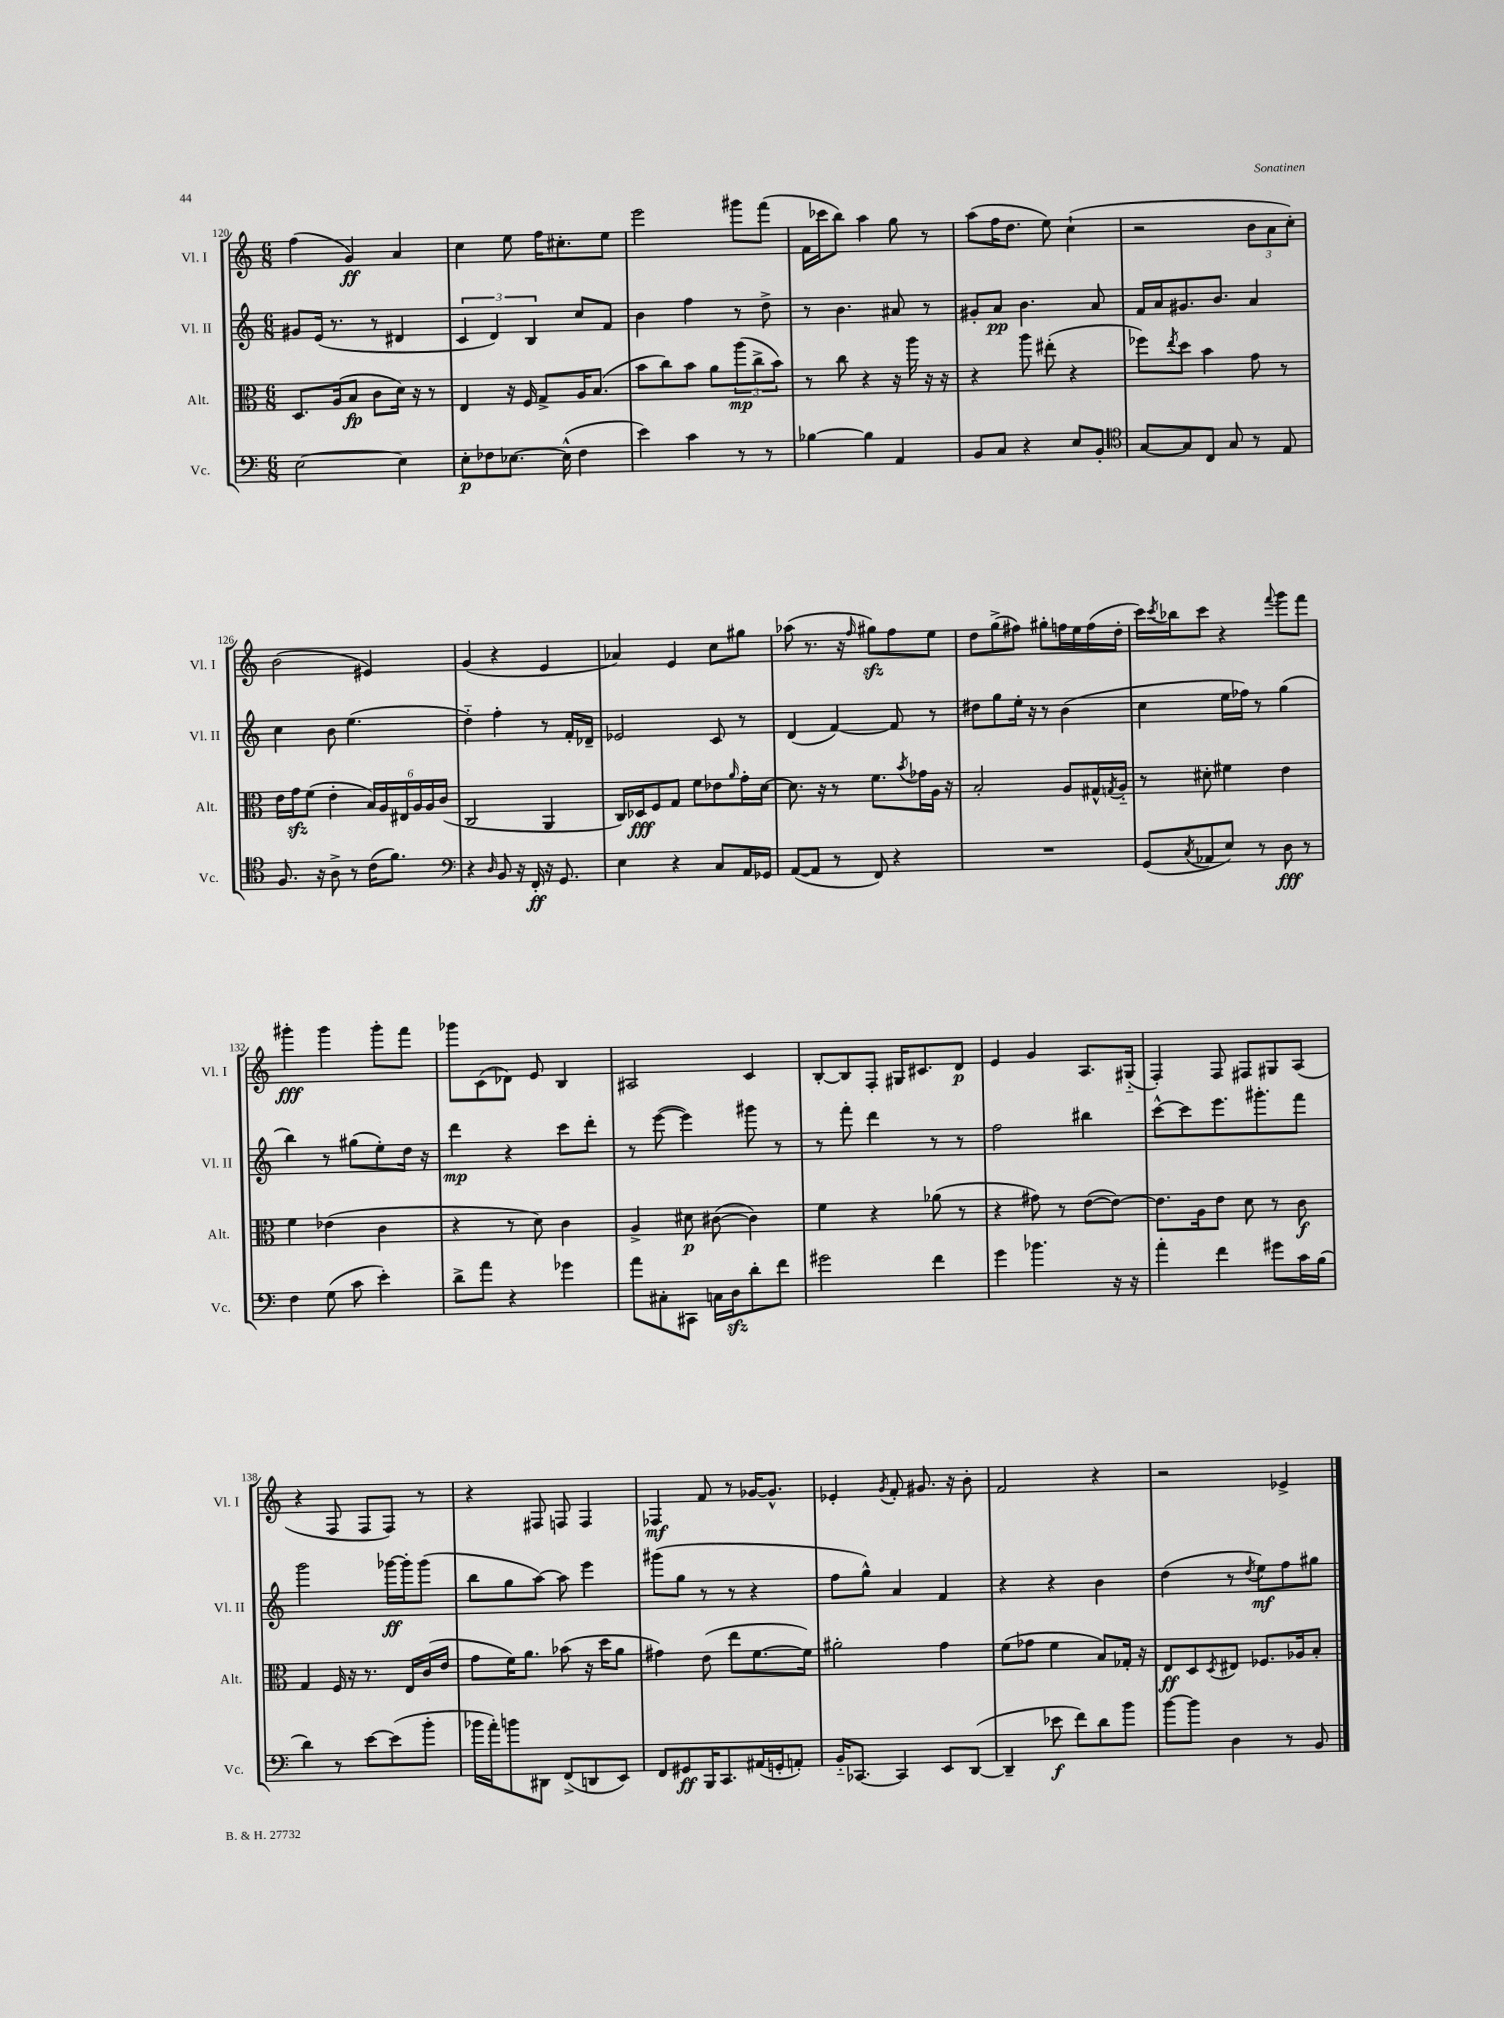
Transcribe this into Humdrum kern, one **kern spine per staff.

**kern	**dynam	**kern	**dynam	**kern	**dynam	**kern	**dynam
*part4	*part4	*part3	*part3	*part2	*part2	*part1	*part1
*staff4	*staff4	*staff3	*staff3	*staff2	*staff2	*staff1	*staff1
*I"Vc.	*	*I"Alt.	*	*I"Vl. II	*	*I"Vl. I	*
*I'Vc.	*	*I'Alt.	*	*I'Vl. II	*	*I'Vl. I	*
*clefF4	*	*clefC3	*	*clefG2	*	*clefG2	*
*k[]	*	*k[]	*	*k[]	*	*k[]	*
*M6/8	*	*M6/8	*	*M6/8	*	*M6/8	*
=120	=120	=120	=120	=120	=120	=120	=120
[2E\	.	8.D/L	.	8g#X/L	.	(4ff\	.
.	.	.	.	(16e/Jk	.	.	.
.	.	(16A/k	.	8.r	.	.	.
.	.	8B/J	fp	.	.	4g/)	ff
.	.	8c\L	.	8r	.	.	.
4E\]	.	16d\Jk)	.	4d#X/	.	4a/	.
.	.	16r	.	.	.	.	.
.	.	8r	.	.	.	.	.
=121	=121	=121	=121	=121	=121	=121	=121
8E'\L	p	4E/	.	6c/	.	4cc\	.
8F-X\	.	.	.	.	.	.	.
.	.	.	.	6d/)	.	.	.
[8.E-X\J	.	16r	.	.	.	8ee\	.
.	.	16F/	.	.	.	.	.
.	.	.	.	6B/	.	.	.
.	.	8G^/L	.	.	.	16ff\KL	.
(16E-^^\]	.	.	.	.	.	8.cc#X'\	.
4F-\	.	16A/K	.	8cc/L	.	.	.
.	.	(8.B/J	.	.	.	.	.
.	.	.	.	8f/J	.	8ee\J	.
=122	=122	=122	=122	=122	=122	=122	=122
4e\)	.	8b\L	.	4b\	.	2eee\	.
.	.	8cc\)	.	.	.	.	.
4c\	.	8b\J	.	4ff\	.	.	.
.	.	8a\L	.	.	.	.	.
8r	.	(12aa\	mp	8r	.	8ggg#X\L	.
.	.	12cc^\	.	.	.	.	.
8r	.	.	.	8dd^\	.	(8fff\J	.
.	.	12b\J)	.	.	.	.	.
=123	=123	=123	=123	=123	=123	=123	=123
[4B-X\	.	8r	.	8r	.	16f\LL	.
.	.	.	.	.	.	16ccc-X\J	.
.	.	8cc\	.	4.b\	.	8bb\J)	.
4B-\]	.	4r	.	.	.	4aa\	.
4AA/	.	16r	.	8a#X/	.	8gg\	.
.	.	16aa\	.	.	.	.	.
.	.	16r	.	8r	.	8r	.
.	.	16r	.	.	.	.	.
=124	=124	=124	=124	=124	=124	=124	=124
8BB/L	.	4r	.	8g#X'/L	.	(8aa\L	.
8C/J	.	.	.	8a/J	pp	16ff\K	.
.	.	.	.	.	.	8.dd\J	.
4r	.	8aa\	.	4.b\	.	.	.
.	.	(8ee#X'\	.	.	.	8ee\)	.
8E/L	.	4r	.	.	.	(4cc`\	.
8BB'/J	.	.	.	8a/	.	.	.
=125	=125	=125	=125	=125	=125	=125	=125
*clefC4	*	*	*	*	*	*	*
[8G/L	.	8ff-X\L)	.	16f/LL	.	2r	.
.	.	.	.	16a/J	.	.	.
.	.	8qee/	.	.	.	.	.
8G/]	.	8dd\J	.	8.g#X/	.	.	.
8C/J	.	4b\	.	.	.	.	.
.	.	.	.	8.b/J	.	.	.
8G/	.	.	.	.	.	.	.
8r	.	8g\	.	4a/	.	12b\L	.
.	.	.	.	.	.	12a\	.
8E/	.	8r	.	.	.	.	.
.	.	.	.	.	.	12cc'\J)	.
!!LO:LB:g=z
=126	=126	=126	=126	=126	=126	=126	=126
8.F/	.	16e\LL	.	4cc\	.	(2b\	.
.	.	16gzz\J	.	.	.	.	.
.	.	(8f\J	.	.	.	.	.
16r	.	.	.	.	.	.	.
8A^\	.	4e'\	.	8b\	.	.	.
8r	.	.	.	(4.ee\	.	.	.
(16c\KL	.	24B/LL)	.	.	.	4e#X/)	.
.	.	24A/	.	.	.	.	.
8.f\J)	.	.	.	.	.	.	.
.	.	24E#X/	.	.	.	.	.
.	.	24A/	.	.	.	.	.
.	.	24A/	.	.	.	.	.
.	.	(24c/JJ	.	.	.	.	.
=127	=127	=127	=127	=127	=127	=127	=127
*clefF4	*	*	*	*	*	*	*
4r	.	2C/	.	4dd\)	.	(4g/	.
16qqD/	.	.	.	.	.	.	.
8BB/	.	.	.	4ff'\	.	4r	.
16r	.	.	.	.	.	.	.
16FF'/	ff	.	.	.	.	.	.
16r	.	4AA/	.	8r	.	4e/	.
8.GG/	.	.	.	.	.	.	.
.	.	.	.	16f'/LL	.	.	.
.	.	.	.	16d-X~/JJ	.	.	.
=128	=128	=128	=128	=128	=128	=128	=128
4E\	.	16C/LL)	.	2e-X/	.	4a-X/)	.
.	.	16D-X/J	fff	.	.	.	.
.	.	8F/	.	.	.	.	.
4r	.	8G/J	.	.	.	4e/	.
.	.	8f\L	.	.	.	.	.
8C/L	.	8e-X\	.	8c/	.	8cc\L	.
.	.	16qqa/	.	.	.	.	.
16AA/L	.	16g'\L	.	8r	.	8gg#X\J	.
16GG-X/JJ	.	[16d\JJ	.	.	.	.	.
=129	=129	=129	=129	=129	=129	=129	=129
([8AA/L	.	8.d\]	.	(4d/	.	(8aa-X\	.
8AA/J]	.	.	.	.	.	8.r	.
.	.	16r	.	.	.	.	.
8r	.	8r	.	[4f/)	.	.	.
.	.	.	.	.	.	16r	.
.	.	.	.	.	.	16qqff/	.
8FF/)	.	8.f\L	.	.	.	8gg#Xzz\L)	.
4r	.	.	.	8f/]	.	8ff\	.
.	.	8qb/	.	.	.	.	.
.	.	16g-X\L	.	.	.	.	.
.	.	16A\JJ	.	8r	.	8ee\J	.
.	.	16r	.	.	.	.	.
=130	=130	=130	=130	=130	=130	=130	=130
2.r	.	2B'/	.	8dd#X\L	.	8dd\L	.
.	.	.	.	8gg\	.	(8gg^\	.
.	.	.	.	16ee'\Jk	.	8ff#X\J)	.
.	.	.	.	16r	.	.	.
.	.	.	.	8r	.	8gg#X'\L	.
.	.	8A/L	.	(4b\	.	16ffn\L	.
.	.	.	.	.	.	16ee\	.
.	.	16G#X^^/L	.	.	.	(16ff\	.
.	.	8qGn/	.	.	.	.	.
.	.	16A/JJ	.	.	.	16dd'\JJ	.
=131	=131	=131	=131	=131	=131	=131	=131
(8GG/L	.	8r	.	4cc\	.	16ccc\LL)	.
.	.	.	.	.	.	8qccc/	.
.	.	.	.	.	.	16bb-X\J	.
8qC/	.	.	.	.	.	.	.
8AA-X/	.	8d#X'\	.	.	.	8ccc\J	.
8E/J)	.	4f#X\	.	16ee\LL	.	4r	.
.	.	.	.	16ff-X\JJ)	.	.	.
8r	.	.	.	8r	.	.	.
.	.	.	.	.	.	8qqfff/	.
8D\	fff	4e\	.	(4gg\	.	8ggg\L	.
8r	.	.	.	.	.	8fff\J	.
!!LO:LB:g=z
=132	=132	=132	=132	=132	=132	=132	=132
4F\	.	4f\	.	4bb\)	.	4ggg#X'\	fff
(8G\	.	(4e-X\	.	8r	.	4ggg#\	.
8c\	.	.	.	(8gg#X\L	.	.	.
4e'\)	.	4c\	.	8ee'\)	.	8ggg#'\L	.
.	.	.	.	16dd\Jk	.	8fff\J	.
.	.	.	.	16r	.	.	.
=133	=133	=133	=133	=133	=133	=133	=133
8d^\L	.	4r	.	4ddd\	mp	8ggg-X\L	.
8a\J	.	.	.	.	.	(8c\	.
4r	.	8r	.	4r	.	8d-X\J)	.
.	.	8d\)	.	.	.	8e/	.
4g-X\	.	4c\	.	8ccc\L	.	4B/	.
.	.	.	.	8ddd'\J	.	.	.
=134	=134	=134	=134	=134	=134	=134	=134
8a\L	.	4A^/	.	8r	.	2A#X/	.
8C#X'\	.	.	.	([8eee\	.	.	.
8CC#X\J	.	8d#X\	p	4eee\])	.	.	.
16Cn\LL	.	([8c#X\	.	.	.	.	.
16Dzz\J	.	.	.	.	.	.	.
8d'\	.	4c#\])	.	8ggg#X\	.	4c/	.
8f\J	.	.	.	8r	.	.	.
=135	=135	=135	=135	=135	=135	=135	=135
2g#X\	.	4f\	.	8r	.	[8B'/L	.
.	.	.	.	8fff'\	.	8B/]	.
.	.	4r	.	4ddd\	.	8F'/J	.
.	.	.	.	.	.	16G#X/KL	.
.	.	.	.	.	.	8.c#X/	.
4f\	.	(8a-X\	.	8r	.	.	.
.	.	8r	.	8r	.	8d/J	p
=136	=136	=136	=136	=136	=136	=136	=136
4g\	.	4r	.	2ff\	.	4e/	.
4.b-X\	.	8g#X\)	.	.	.	4g/	.
.	.	8r	.	.	.	.	.
.	.	([8e\L	.	4bb#X\	.	8.A/L	.
16r	.	8e\J_)	.	.	.	.	.
16r	.	.	.	.	.	(16G#X/Jk	.
=137	=137	=137	=137	=137	=137	=137	=137
4a'\	.	8.e\L]	.	[8ccc^^\L	.	4F'/)	.
.	.	.	.	8ccc\]	.	.	.
.	.	16A\k	.	.	.	.	.
4f\	.	8e\J	.	8.eee\	.	8F/	.
.	.	8d\	.	.	.	8F#X/L	.
.	.	.	.	8.ggg#X'\	.	.	.
8g#X\L	.	8r	.	.	.	8G#X/	.
16c\L	.	8c\	f	8fff\J	.	(8A/J	.
(16B\JJ	.	.	.	.	.	.	.
!!LO:LB:g=z
=138	=138	=138	=138	=138	=138	=138	=138
4d\)	.	4G/	.	2ggg\	.	4r	.
8r	.	16F/	.	.	.	8F/	.
.	.	16r	.	.	.	.	.
[8e\L	.	8.r	.	.	.	8F/L	.
(8e\]	.	.	.	[16ggg-X\LL	ff	8F/J)	.
.	.	16E/LL	.	16ggg-'\J]	.	.	.
8b'\J	.	(16c/	.	(8ggg-\J	.	8r	.
.	.	16e/JJ	.	.	.	.	.
=139	=139	=139	=139	=139	=139	=139	=139
16b-X\LL	.	8g\L	.	8bb\L	.	4r	.
16a'\J)	.	.	.	.	.	.	.
8bn\	.	16f\K)	.	8gg\	.	.	.
.	.	8.a\J	.	.	.	.	.
8DD#X\J	.	.	.	[8aa\J)	.	8F#X/	.
(8FF^/L	.	(8b-X\	.	8aa\]	.	8Fn/	.
8DDn/	.	16r	.	4eee\	.	4F/	.
.	.	16dd\KL	.	.	.	.	.
8EE/J)	.	8a\J	.	.	.	.	.
=140	=140	=140	=140	=140	=140	=140	=140
8FF/L	.	4g#X\)	.	(8ggg#X\L	.	4F-X/	mf
8GG#X/	ff	.	.	8gg\J	.	.	.
16BBB/K	.	(8e\	.	8r	.	8f/	.
8.CC/	.	.	.	.	.	.	.
.	.	8ee\L	.	8r	.	8r	.
(16AA#X/L	.	[8.f\	.	4r	.	[16g-X/KL	.
16GGn'/J	.	.	.	.	.	8.g-^^/J]	.
8AAn'/J)	.	.	.	.	.	.	.
.	.	16f\Jk])	.	.	.	.	.
=141	=141	=141	=141	=141	=141	=141	=141
16BB/KL	.	2a#X'\	.	8ff\L	.	4e-X'/	.
[8.CC-X/J	.	.	.	.	.	.	.
.	.	.	.	8gg^^\J)	.	.	.
.	.	.	.	.	.	8qg/	.
4CC-/]	.	.	.	4a/	.	8f'/	.
.	.	.	.	.	.	8.g#X/	.
8EE/L	.	4g\	.	4f/	.	.	.
.	.	.	.	.	.	16r	.
([8DD/J	.	.	.	.	.	8b'\	.
=142	=142	=142	=142	=142	=142	=142	=142
4DD~/]	.	(8f\L	.	4r	.	2f/	.
.	.	8g-X\J	.	.	.	.	.
8e-X\	f	4f\	.	4r	.	.	.
8f\L)	.	.	.	.	.	.	.
8d\	.	8B/L)	.	4b\	.	4r	.
8b\J	.	16G-X'/Jk	.	.	.	.	.
.	.	16r	.	.	.	.	.
=143	=143	=143	=143	=143	=143	=143	=143
[8b\L	.	8E/L	ff	(4dd\	.	2r	.
8b\J]	.	8D/	.	.	.	.	.
.	.	8qD/	.	.	.	.	.
4D\	.	8E#X/J	.	8r	.	.	.
.	.	.	.	8qdd/	.	.	.
.	.	8.F-X/L	.	8ee\L)	mf	.	.
8r	.	.	.	8ff\	.	4e-X^/	.
.	.	16A-X/k	.	.	.	.	.
8BB/	.	8B'/J	.	8gg#X\J	.	.	.
==	==	==	==	==	==	==	==
*-	*-	*-	*-	*-	*-	*-	*-
